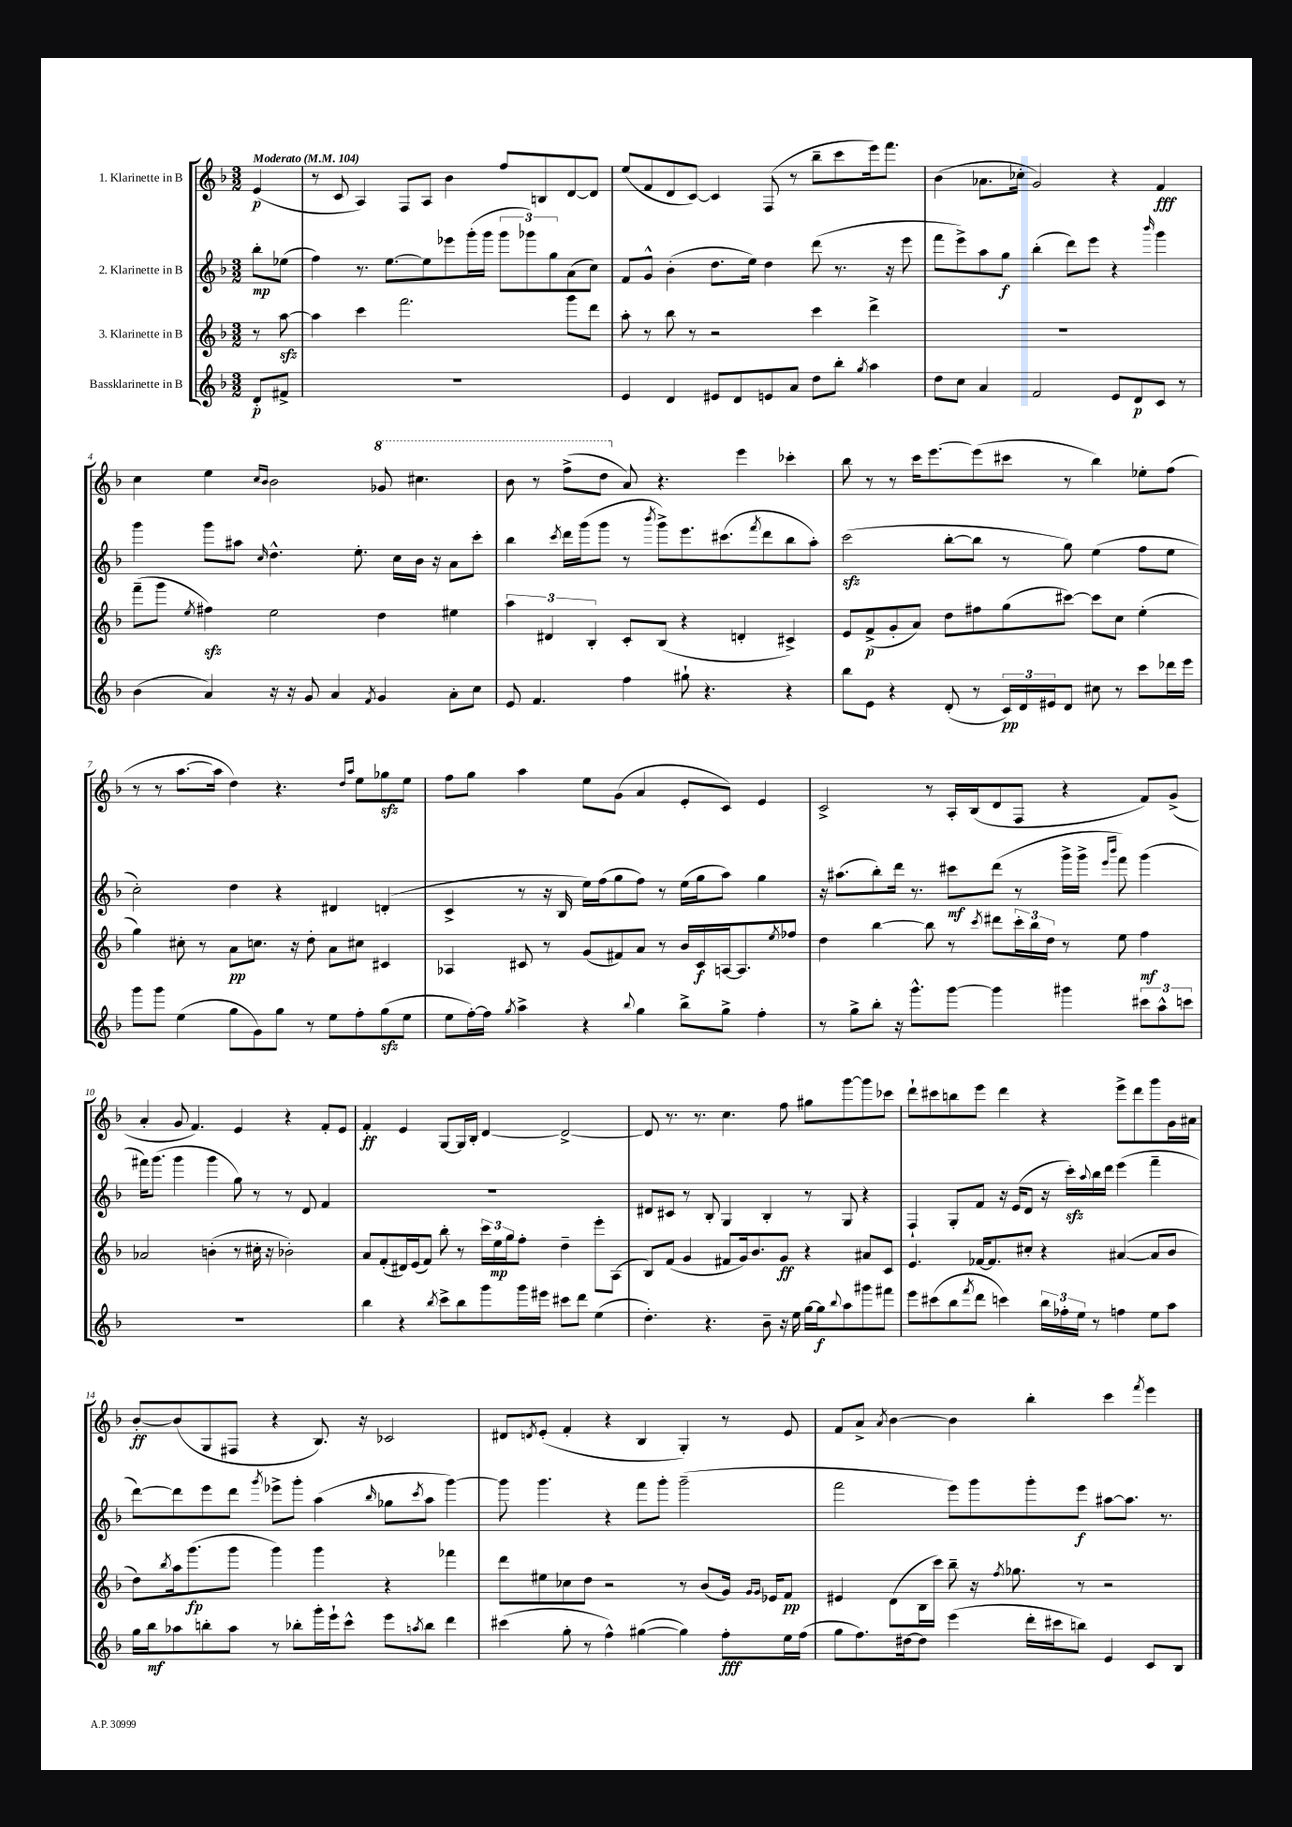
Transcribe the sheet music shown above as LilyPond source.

<<
\new StaffGroup <<
\new Staff = "s0" \with { instrumentName = "1. Klarinette in B" } {
    \clef treble \key f \major \numericTimeSignature \time 3/2 \partial 4 \tempo "Moderato" 4 = 104
    e'4\p( |
    r8 c'8 a4) f8 a8 bes'4 f''8 b8 d'8~ d'8 |
    e''8( f'8 d'8 c'8~) c'4 f8( r8 bes''8-- c'''8 e'''16) f'''8. |
    bes'4( aes'8. ces''16-. g'2) r4 f'4\fff |
    c''4 e''4 \grace { c''16 bes'16 } bes'2 \ottava #1 ges''8 cis'''4. |
    bes''8 r8 f'''8->( d'''8 \ottava #0 a'8) r4. e'''4 ces'''4-. |
    bes''8 r8 r8 c'''16 e'''8.~ e'''8( cis'''8 r8 bes''4) ees''8-. f''8( |
    r8 r8 a''8.~ a''16 d''4) r4. \grace { d''16 a''16 } e''8 ges''8\sfz e''8 |
    f''8 g''8 a''4 e''8 g'8( a'4 e'8-. c'8) e'4 |
    c'2-> r8 a16-. bes16( d'8 f8 r4 f'8) g'8->( |
    a'4-. g'8 f'4.) e'4 r4 f'8-. e'8 |
    f'4-.\ff e'4 g8~ g16 bes16-. d'4~ d'2~-> |
    d'8 r8. r8. c''4. f''8 gis''8 g'''8~ g'''8 ces'''8 |
    d'''8-! cis'''8 b''8 e'''8 d'''4 r4 e'''8-> d'''8 g'''8 g'16 ais'16 |
    bes'8~-.\ff bes'8( g8 fis8 r4 bes8.) r16 ces'2 |
    dis'8 \acciaccatura { d'8 } e'8-.( f'4-. r4 bes4 g4-.) r8 e'8 |
    f'8 a'8-> \acciaccatura { a'8 } bes'4~ bes'4 bes''4-. c'''4 \acciaccatura { f'''8 } e'''4 \bar "|." |
}
\new Staff = "s1" \with { instrumentName = "2. Klarinette in B" } {
    \clef treble \key f \major \numericTimeSignature \time 3/2 \partial 4
    bes''8-.\mp ees''8( |
    f''4) r8. e''8.~ e''8 ees'''8 g'''16-.( g'''16 \tuplet 3/2 { g'''8 ges'''8) g''8 } a'8( c''8) |
    f'8 g'8-^ bes'4-.( d''8. e''16) d''4 d'''8( r8. r16 e'''8 |
    f'''8 e'''8->) a''8 g''8\f bes''4-.( d'''8) e'''8 r4 \grace { bes'''16 } g'''4 |
    g'''4 g'''8 ais''8 \grace { c''16 } d''4.-^ e''8.-. c''16 bes'16 r16 a'8 c'''8-. |
    bes''4 \acciaccatura { c'''8 } d'''16 g'''16( g'''8 r8 \acciaccatura { bes'''8 } g'''8->) e'''8. cis'''8.( \acciaccatura { f'''8 } d'''8 bes''8 a''8-.) |
    c'''2\sfz( bes''8~-. bes''8 r8 g''8) e''4( f''8 e''8 |
    c''2-.) d''4 r4 dis'4 d'4-.( |
    c'4-> r8 r16 bes16 e''16) f''16( g''8 f''8) r8 e''16( g''16 a''8) g''4 |
    r16 ais''8.( bes''8-.) d'''16 r8. cis'''8\mf d'''8( r8 g'''16-> g'''16-> \grace { e'''16 bes'''16 } f'''8) g'''4( |
    fis'''16) g'''8.( g'''4 g'''4 g''8) r8 r8 d'8 f'4 |
    R1. |
    dis'8 cis'8 r8 bes8-. g4 bes4-. r8 g8 r4 |
    f4-! g8-. f'8 r16 e'16( d'8 r16 c'''16-.\sfz) \appoggiatura { a''8 } bes''16 d'''16 e'''4( f'''4-- |
    d'''8~) d'''8 e'''8 d'''8 \acciaccatura { g'''8 } ees'''8-> g'''8-. a''4( \grace { bes''16 } ges''8 \acciaccatura { c'''8 } a''8 g'''4~) |
    g'''8 g'''4. r4 f'''8 g'''8-. g'''2--( |
    f'''2 e'''8) g'''8 g'''8-. e'''8\f ais''8~ ais''8. r8. \bar "|." |
}
\new Staff = "s2" \with { instrumentName = "3. Klarinette in B" } {
    \clef treble \key f \major \numericTimeSignature \time 3/2 \partial 4
    r8 a''8~\sfz |
    a''4 c'''4 f'''2. g'''8 d'''8 |
    a''8-. r8 bes''8 r8 r2 c'''4 d'''4-> |
    R1. |
    f'''8--( g'''8 \acciaccatura { e''8 } fis''4\sfz) e''2 d''4 eis''4 |
    \tuplet 3/2 { a''4 dis'4 bes4-. } c'8-. bes8( r4 d'4-. cis'4->) |
    e'8 f'8->\p( g'8-. a'8) d''8 fis''8 g''8( cis'''8~) cis'''8 c''8 e''4-.( |
    g''4) cis''8-. r8 a'8\pp c''8. r16 d''8-. a'8 cis''8 cis'4 |
    aes4 cis'8 r8 g'8( fis'8) a'8 r8 bes'16 cis'16\f a16~ a8. \acciaccatura { e''8 } fes''8 |
    d''4 bes''4~ bes''8 r8 \acciaccatura { c'''8 } dis'''8 \tuplet 3/2 { c'''16-. bes''16 d''16 } r8 e''8 f''4\mf |
    aes'2 b'4-.( r8 cis''16-. r16 bes'2-.) |
    a'8 f'8-.( dis'16) e'16( f'8) bes''8-. r8 \tuplet 3/2 { c'''16 e''16\mp g''16 } f''8-. d''4-- e'''8-. a8( |
    bes8) f'8( g'4 fis'8 g'16) bes'8. g'8\ff r4 ais'8 c'8 |
    e'4. fes'16~ fes'8. cis''8-. r4 ais'4~( ais'8 bes'8 |
    d''8) \acciaccatura { bes''8 } a''16 g'''8.\fp( g'''8 g'''4) g'''4 r4 fes'''4 |
    d'''8 eis''8 ces''8 d''8 r2 r8 bes'8( g'16) \grace { g'16 g'16 } ees'16 f'8\pp |
    eis'4 d'8( bes16 c'''16) bes''8-- r16 \acciaccatura { f''8 } ges''8. r8 r2 \bar "|." |
}
\new Staff = "s3" \with { instrumentName = "Bassklarinette in B" } {
    \clef treble \key f \major \numericTimeSignature \time 3/2 \partial 4
    d'8-.\p fis'8-> |
    R1. |
    e'4 d'4 eis'8 d'8 e'8 a'8 d''8 bes''8-. \acciaccatura { g''8 } a''4 |
    d''8 c''8 a'4 f'2 e'8 d'8\p c'8 r8 |
    bes'4( a'4) r16 r16 g'8 a'4 \acciaccatura { f'8 } g'4 a'8-. c''8 |
    e'8 f'4. f''4 gis''8-! r4. r4 |
    bes''8 e'8 r4 d'8-.( r8 \tuplet 3/2 { c'16\pp) d'16 eis'16 } d'8 cis''8 r8 c'''8 des'''16 e'''16 |
    g'''8 g'''8 e''4( g''8 g'8) g''8 r8 e''8 f''8-. g''8\sfz( e''8 |
    e''8 f''16~-.) f''16 \acciaccatura { g''8 } a''4-> r4 \appoggiatura { bes''8 } g''4 bes''8-> g''8-> f''4-. |
    r8 g''8-> bes''8-. r16 g'''8.-^ g'''8~ g'''4 gis'''4 \tuplet 3/2 { cis'''8 a''8-^ c'''8 } |
    R1. |
    bes''4 r4 \acciaccatura { bes''8 } c'''8-> bes''8 g'''8 g'''16 eis'''16 cis'''8 d'''8 e''4( |
    d''4.-.) r4. bes'8-- r16 e''16 g''16~ g''16\f \appoggiatura { bes''8 } a''8 gis'''8 fis'''8 |
    e'''8 cis'''8( bes''8 \acciaccatura { f'''8 } d'''8 c'''4) \tuplet 3/2 { bes''16 fes''16-. e''16 } r8 f''4 e''8 a''8 |
    g''16 bes''16\mf aes''8 b''8-. aes''8 r8 bes''8-. g'''16-. e'''16-! c'''8-^ e'''8 \acciaccatura { a''8 } bes''8 d'''4 |
    cis'''4( g''8-. r8 f''4-^) gis''4~( gis''4) f''8-.\fff e''16 f''16( |
    g''8 f''8.) dis''16~ dis''8 e'''4( d'''16-. cis'''16 b''8) e'4 c'8 bes8 \bar "|." |
}
>>
>>
